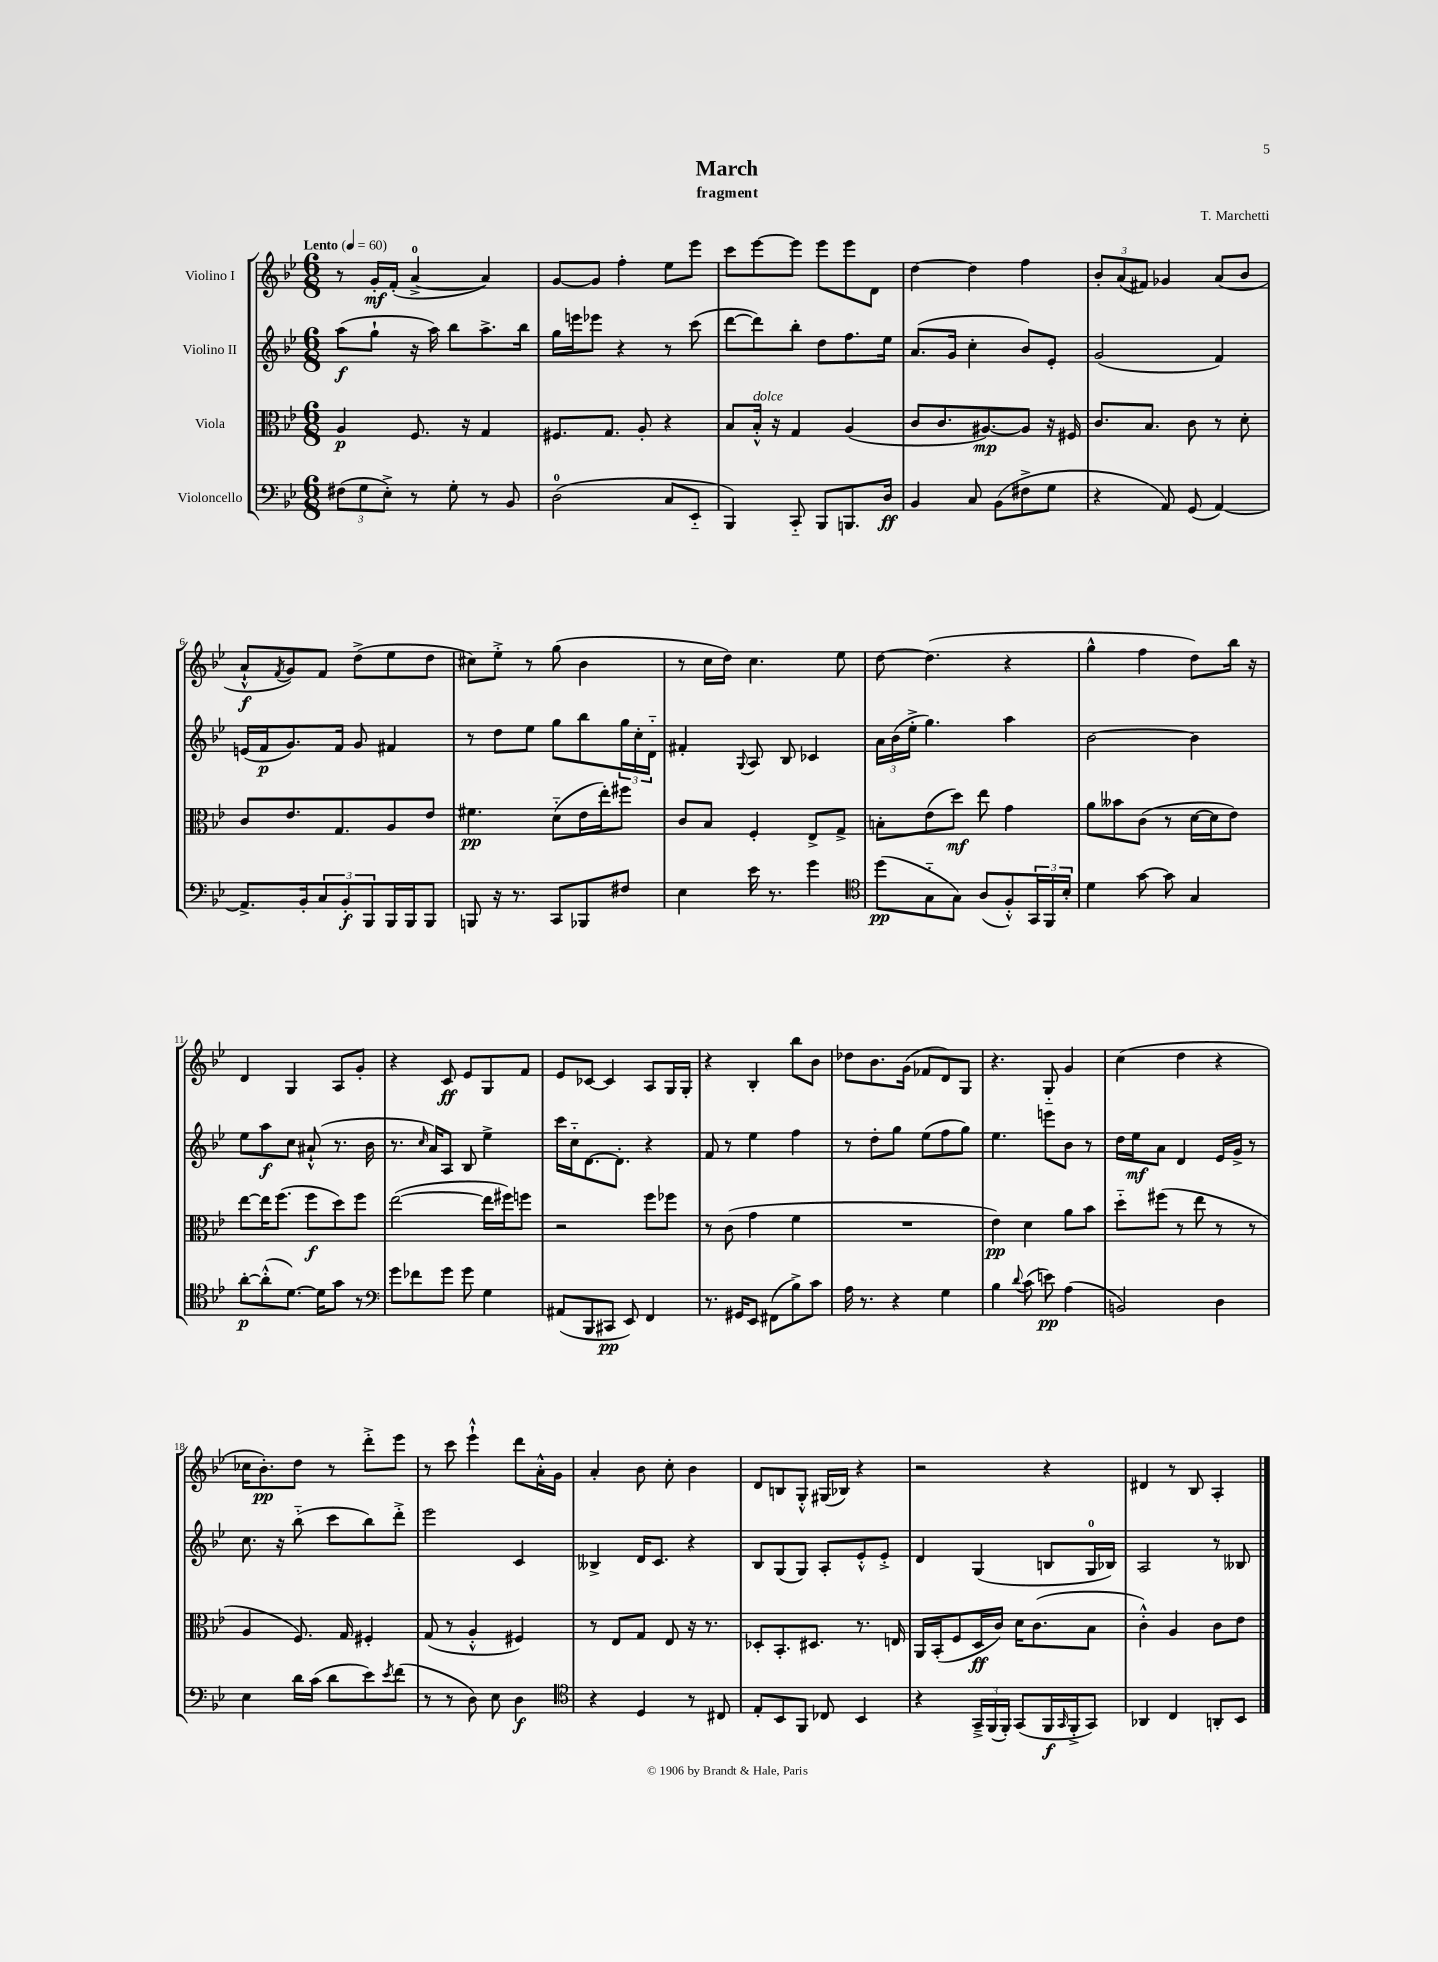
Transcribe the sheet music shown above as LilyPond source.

\header { title = "March" composer = "T. Marchetti" subtitle = "fragment" }
<<
\new StaffGroup <<
\new Staff = "s0" \with { instrumentName = "Violino I" } {
    \clef treble \key bes \major \numericTimeSignature \time 6/8 \tempo "Lento" 4 = 60
    r8 g'16-.\mf f'16-.( a'4-0~-> a'4) |
    g'8~ g'8 f''4-. ees''8 ees'''8 |
    c'''8 ees'''8~ ees'''8 ees'''8 ees'''8 d'8 |
    d''4~ d''4 f''4 |
    \tuplet 3/2 { bes'8-. a'8( fis'8) } ges'4 a'8( bes'8 |
    a'8-!-^\f \acciaccatura { f'8 } g'8) f'8 d''8->( ees''8 d''8 |
    cis''8) ees''8-.-> r8 g''8( bes'4 |
    r8 c''16 d''16) c''4. ees''8 |
    d''8~ d''4.( r4 |
    g''4-^ f''4 d''8) bes''16 r16 |
    d'4 g4 a8 g'8-. |
    r4 c'8\ff ees'8 g8 f'8 |
    ees'8 ces'8~ ces'4 a8 g16 g16-. |
    r4 bes4-. bes''8 bes'8 |
    des''8 bes'8. g'16( fes'8 d'8) g8 |
    r4. g8-_ g'4 |
    c''4( d''4 r4 |
    ces''16 bes'8.-.\pp) d''8 r8 d'''8-.-> ees'''8 |
    r8 c'''8 ees'''4-!-^ d'''8 a'16-.-^ g'16 |
    a'4-. bes'8 c''8-. bes'4 |
    d'8 b8 g8-.-^ gis16( bes16) r4 |
    r2 r4 |
    dis'4 r8 bes8 a4-. \bar "|." |
}
\new Staff = "s1" \with { instrumentName = "Violino II" } {
    \clef treble \key bes \major \numericTimeSignature \time 6/8
    a''8\f( g''8-! r16 a''16) bes''8 a''8.-> bes''16 |
    g''16 e'''16 ees'''8 r4 r8 c'''8( |
    d'''8~ d'''8) bes''8-. d''8 f''8. ees''16 |
    a'8.( g'16 c''4-. bes'8) ees'8-. |
    g'2( f'4) |
    e'16( f'16\p g'8.) f'16 g'8 fis'4 |
    r8 d''8 ees''8 g''8 bes''8 \tuplet 3/2 { g''16 c''16-. d'16-_ } |
    fis'4-. \appoggiatura { g8 } a8 bes8 ces'4 |
    \tuplet 3/2 { a'16 bes'16( ees''16-.-> } g''4.) a''4 |
    bes'2~ bes'4 |
    ees''8 a''8\f c''8 ais'8-!-^( r8. bes'16 |
    r8. \grace { c''16 } a'16) a8 bes8 ees''4-> |
    c'''16 c''16-_ d'8.~ d'8.-. r4 |
    f'8 r8 ees''4 f''4 |
    r8 d''8-. g''8 ees''8( f''8 g''8) |
    ees''4. e'''8 bes'8 r8 |
    d''16 ees''16\mf a'8 d'4 ees'16 g'16-> r8 |
    c''8. r16 bes''8-_( c'''8 bes''8) d'''8-.-> |
    ees'''2 c'4 |
    beses4-> d'16 c'8. r4 |
    bes8 g8( g8) a8-. ees'8-.-^ ees'8-.-> |
    d'4 g4( b8 g16-0 bes16) |
    a2 r8 beses8 \bar "|." |
}
\new Staff = "s2" \with { instrumentName = "Viola" } {
    \clef alto \key bes \major \numericTimeSignature \time 6/8
    a4\p f8. r16 g4 |
    fis8. g8. a8-. r4 |
    bes8 bes16-.-^^\markup { \italic "dolce" } r16 g4 a4( |
    c'8 c'8. ais8.~\mp) ais8 r16 fis16 |
    c'8. bes8. c'8 r8 d'8-. |
    c'8 ees'8. g8. a8 ees'8 |
    fis'4.\pp d'8-_( ees'16 ees''16-.) fis''8 |
    c'8 bes8 f4-. ees8-> g8-> |
    b8-. ees'8( d''8\mf) ees''8 g'4 |
    a'8 beses'8 c'8( r8 d'16~ d'16 ees'8) |
    ees''8~ ees''16 f''8.( f''8\f d''8) f''8 |
    ees''2~( ees''16 fis''16) f''8 |
    r2 f''8 fes''8 |
    r8 c'8( g'4 f'4 |
    R2. |
    ees'4\pp) d'4 a'8 bes'8 |
    d''8-_ fis''8( r8 ees''8 r8 r8 |
    a4 f8.) g16 fis4-. |
    g8( r8 a4-.-^ fis4) |
    r8 ees8 g8 ees8 r16 r8. |
    des8-. bes,8.-. dis8. r8. e16 |
    a,16 bes,16-.( f8 d16\ff c'16) d'16 c'8.( bes8 |
    c'4-.-^) a4 c'8 ees'8 \bar "|." |
}
\new Staff = "s3" \with { instrumentName = "Violoncello" } {
    \clef bass \key bes \major \numericTimeSignature \time 6/8
    \tuplet 3/2 { fis8( g8 ees8-.->) } r8 g8-. r8 bes,8 |
    d2-0( c8 ees,8-_ |
    bes,,4) c,8-_ bes,,8 b,,8. d16\ff |
    bes,4 c8 bes,8( fis8-> g8 |
    r4 a,8) g,8( a,4~) |
    a,8.-> bes,16-. \tuplet 3/2 { c8 bes,8-.\f bes,,8 } bes,,16 bes,,16 bes,,8 |
    b,,8 r16 r8. c,8 bes,,8 fis8 |
    ees4 ees'16 r8. g'4 |
    \clef tenor d''8\pp( g8-_ g8) a8( f8-.-^) \tuplet 3/2 { g,16 f,16 bes16-. } |
    d'4 g'8~ g'8 g4 |
    a'8~-.\p a'8-.-^( d'8.~) d'16 g'8 r8 |
    \clef bass g'8 fes'8 g'8 g'8 g4 |
    ais,8( bes,,8 cis,8\pp ees,8) f,4 |
    r8. gis,16 ees,8 fis,8( bes8->) c'8 |
    a16 r8. r4 g4 |
    bes4 \appoggiatura { d'8 } c'8( e'8\pp) a4( |
    b,2) d4 |
    ees4 d'16 c'16( d'8 ees'8) \acciaccatura { ees'8 } f'8( |
    r8 r8 d8) ees8 d4\f |
    \clef tenor r4 d4 r8 cis8 |
    ees8-. bes,8 f,8 ces8 bes,4 |
    r4 \tuplet 3/2 { g,16---> f,16( f,16-.) } g,8( f,16\f \grace { g,16 } f,16-.-> g,8) |
    aes,4 c4 a,8-. bes,8 \bar "|." |
}
>>
>>
